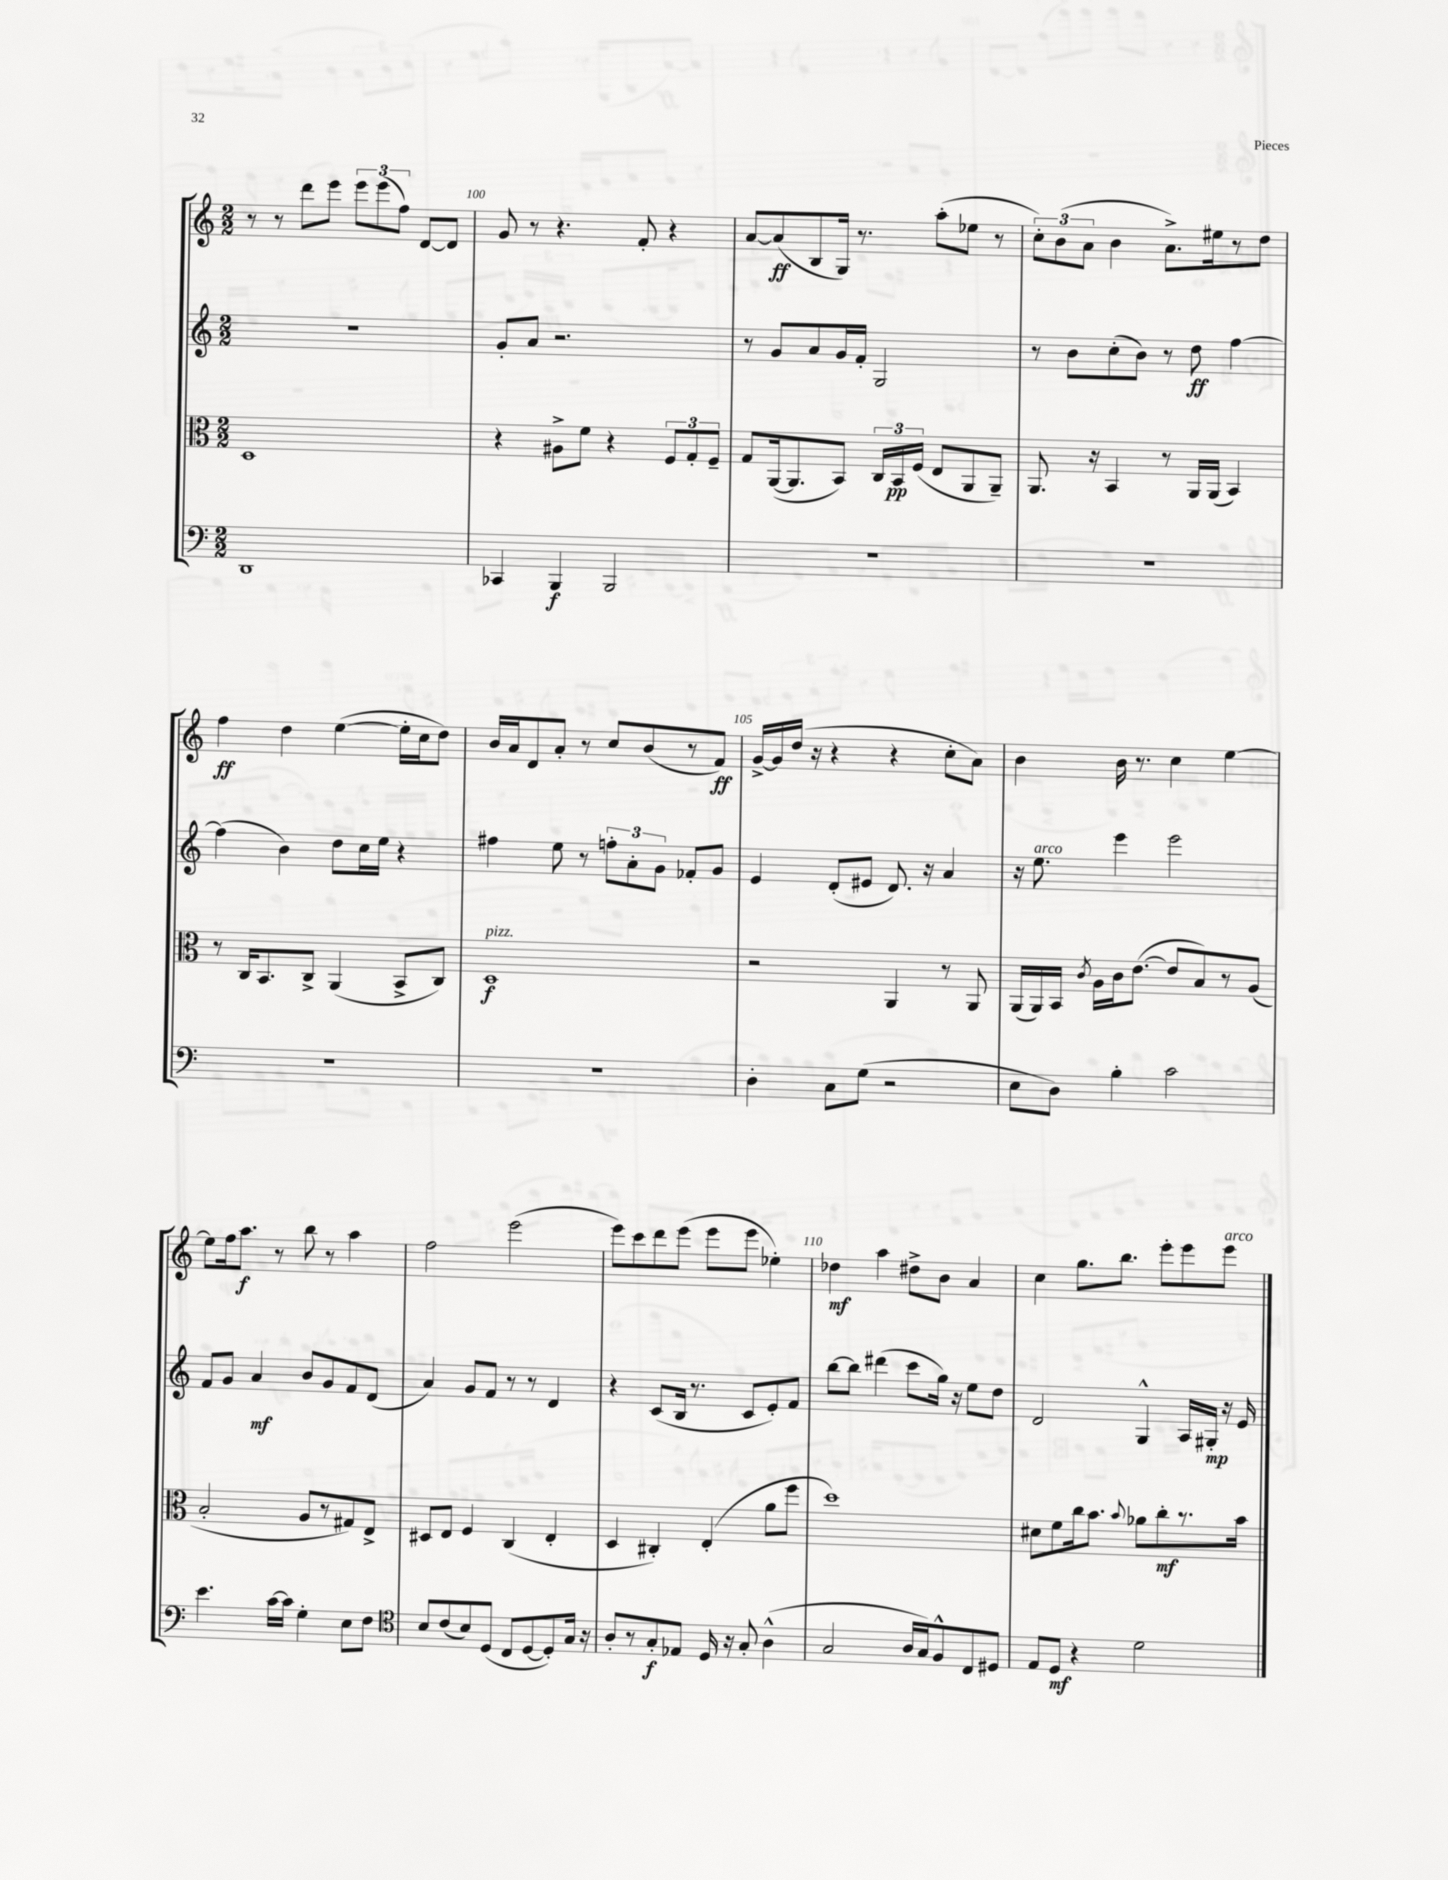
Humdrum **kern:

**kern	**kern	**kern	**kern
*staff4	*staff3	*staff2	*staff1
*clefF4	*clefC3	*clefG2	*clefG2
*k[]	*k[]	*k[]	*k[]
*M2/2	*M2/2	*M2/2	*M2/2
1DD	1D	1r	8r
.	.	.	8r
.	.	.	8ddd
.	.	.	8eee
.	.	.	12eee
.	.	.	(12eee
.	.	.	12ff)
.	.	.	[8d
.	.	.	8d]
=	=	=	=
4CC-	4r	8g'	8g
.	.	8a	8r
4BBB	8A#^	2.r	4.r
.	8f	.	.
2BBB	4r	.	.
.	.	.	8f'
.	12F	.	4r
.	12G'	.	.
.	12F~	.	.
=	=	=	=
1r	8G	8r	[8a
.	([16AA	8g	(8a]
.	8.AA]	.	.
.	.	8a	8B
.	8BB)	16g	16G)
.	.	16f'	8.r
.	24C	2G	.
.	24BB	.	.
.	(24F	.	.
.	8E	.	(8aa'
.	8AA	.	8ee-
.	8AA~)	.	8r
=	=	=	=
1r	8.AA	8r	12cc')
.	.	.	(12b
.	.	8b	.
.	.	.	12a
.	16r	.	.
.	4BB	(8cc'	4b
.	.	8b)	.
.	8r	8r	8.a^)
.	16AA	8dd	.
.	(16AA	.	16ee#
.	4BB)	[4ff	8r
.	.	.	8dd
=	=	=	=
1r	8r	(4ff]	4ff
.	16C	.	.
.	8.BB	.	.
.	.	4b)	4dd
.	8C^	.	.
.	(4AA	8dd	([4ee
.	.	16cc	.
.	.	16ee	.
.	8BB^	4r	16ee']
.	.	.	16cc
.	8C)	.	8dd)
=	=	=	=
1r	1D	4ff#	16b
.	.	.	16a
.	.	.	8d
.	.	8ee	8a'
.	.	8r	8r
.	.	12ff'	8cc
.	.	12a'	.
.	.	.	(8b
.	.	12g	.
.	.	8f-'	8r
.	.	8g	8f)
=	=	=	=
4D'	2r	4e	[16g^
.	.	.	16g]
.	.	.	(16dd
.	.	.	16r
8C	.	(8d'	4r
(8G	.	8e#	.
2r	4AA	8.d)	4r
.	.	16r	.
.	8r	4a	8cc'
.	8AA	.	8a)
=	=	=	=
8E	(16AA	16r	4b
.	16AA)	8.ee	.
8D)	16BB	.	.
.	8qc	.	.
.	16A	.	.
4B'	16c	4eee	16b
.	([8.e	.	8.r
2c	8e]	2eee	4cc
.	8B)	.	.
.	8r	.	[4ee
.	(8A	.	.
=	=	=	=
4.e	2B'	8f	8ee]
.	.	8g	16ff
.	.	.	8.aa
.	.	4a	.
[16c	.	.	8r
16c]	.	.	.
4G'	8A	8b	8bb
.	8r	8g	8r
8E	8G#)	8f	4aa
8F	8E^	(8d	.
=	=	=	=
*clefC4	*	*	*
8B	8D#	4a)	2ff
(8c	8E	.	.
8B)	4F	8g	.
(8D	.	8f	.
8C	(4C	8r	(2eee
[8D	.	8r	.
8D'])	4E'	4d	.
16G	.	.	.
16r	.	.	.
=	=	=	=
8A'	4D	4r	8eee)
8r	.	.	8ccc
8G'	4C#')	(8c	8ddd
8E-	.	16B	(8eee
.	.	8.r	.
16D	(4E'	.	8eee
16r	.	.	.
8G'	.	8c	8eee
(4A^^	8a	8e')	4ee-')
.	8ff	8f	.
=	=	=	=
2G	1dd)	[8bb	4dd-
.	.	8bb]	.
.	.	(4ddd#	4aa
16A	.	8ccc	8dd#^
16G)	.	.	.
8F^^	.	16gg)	8b
.	.	16r	.
8C	.	8ee	4a
8D#	.	8dd	.
=	=	=	=
8E	8d#	2d	4cc
8D	8f	.	.
4r	16cc	.	8.gg
.	8.b	.	.
.	.	.	8.bb
.	8qqb	.	.
2d	8a-	4G^^	.
.	8cc'	.	8eee'
.	8.r	16A	8eee
.	.	16G#'	.
.	.	16r	8eee
.	16b	16e	.
==	==	==	==
*-	*-	*-	*-
